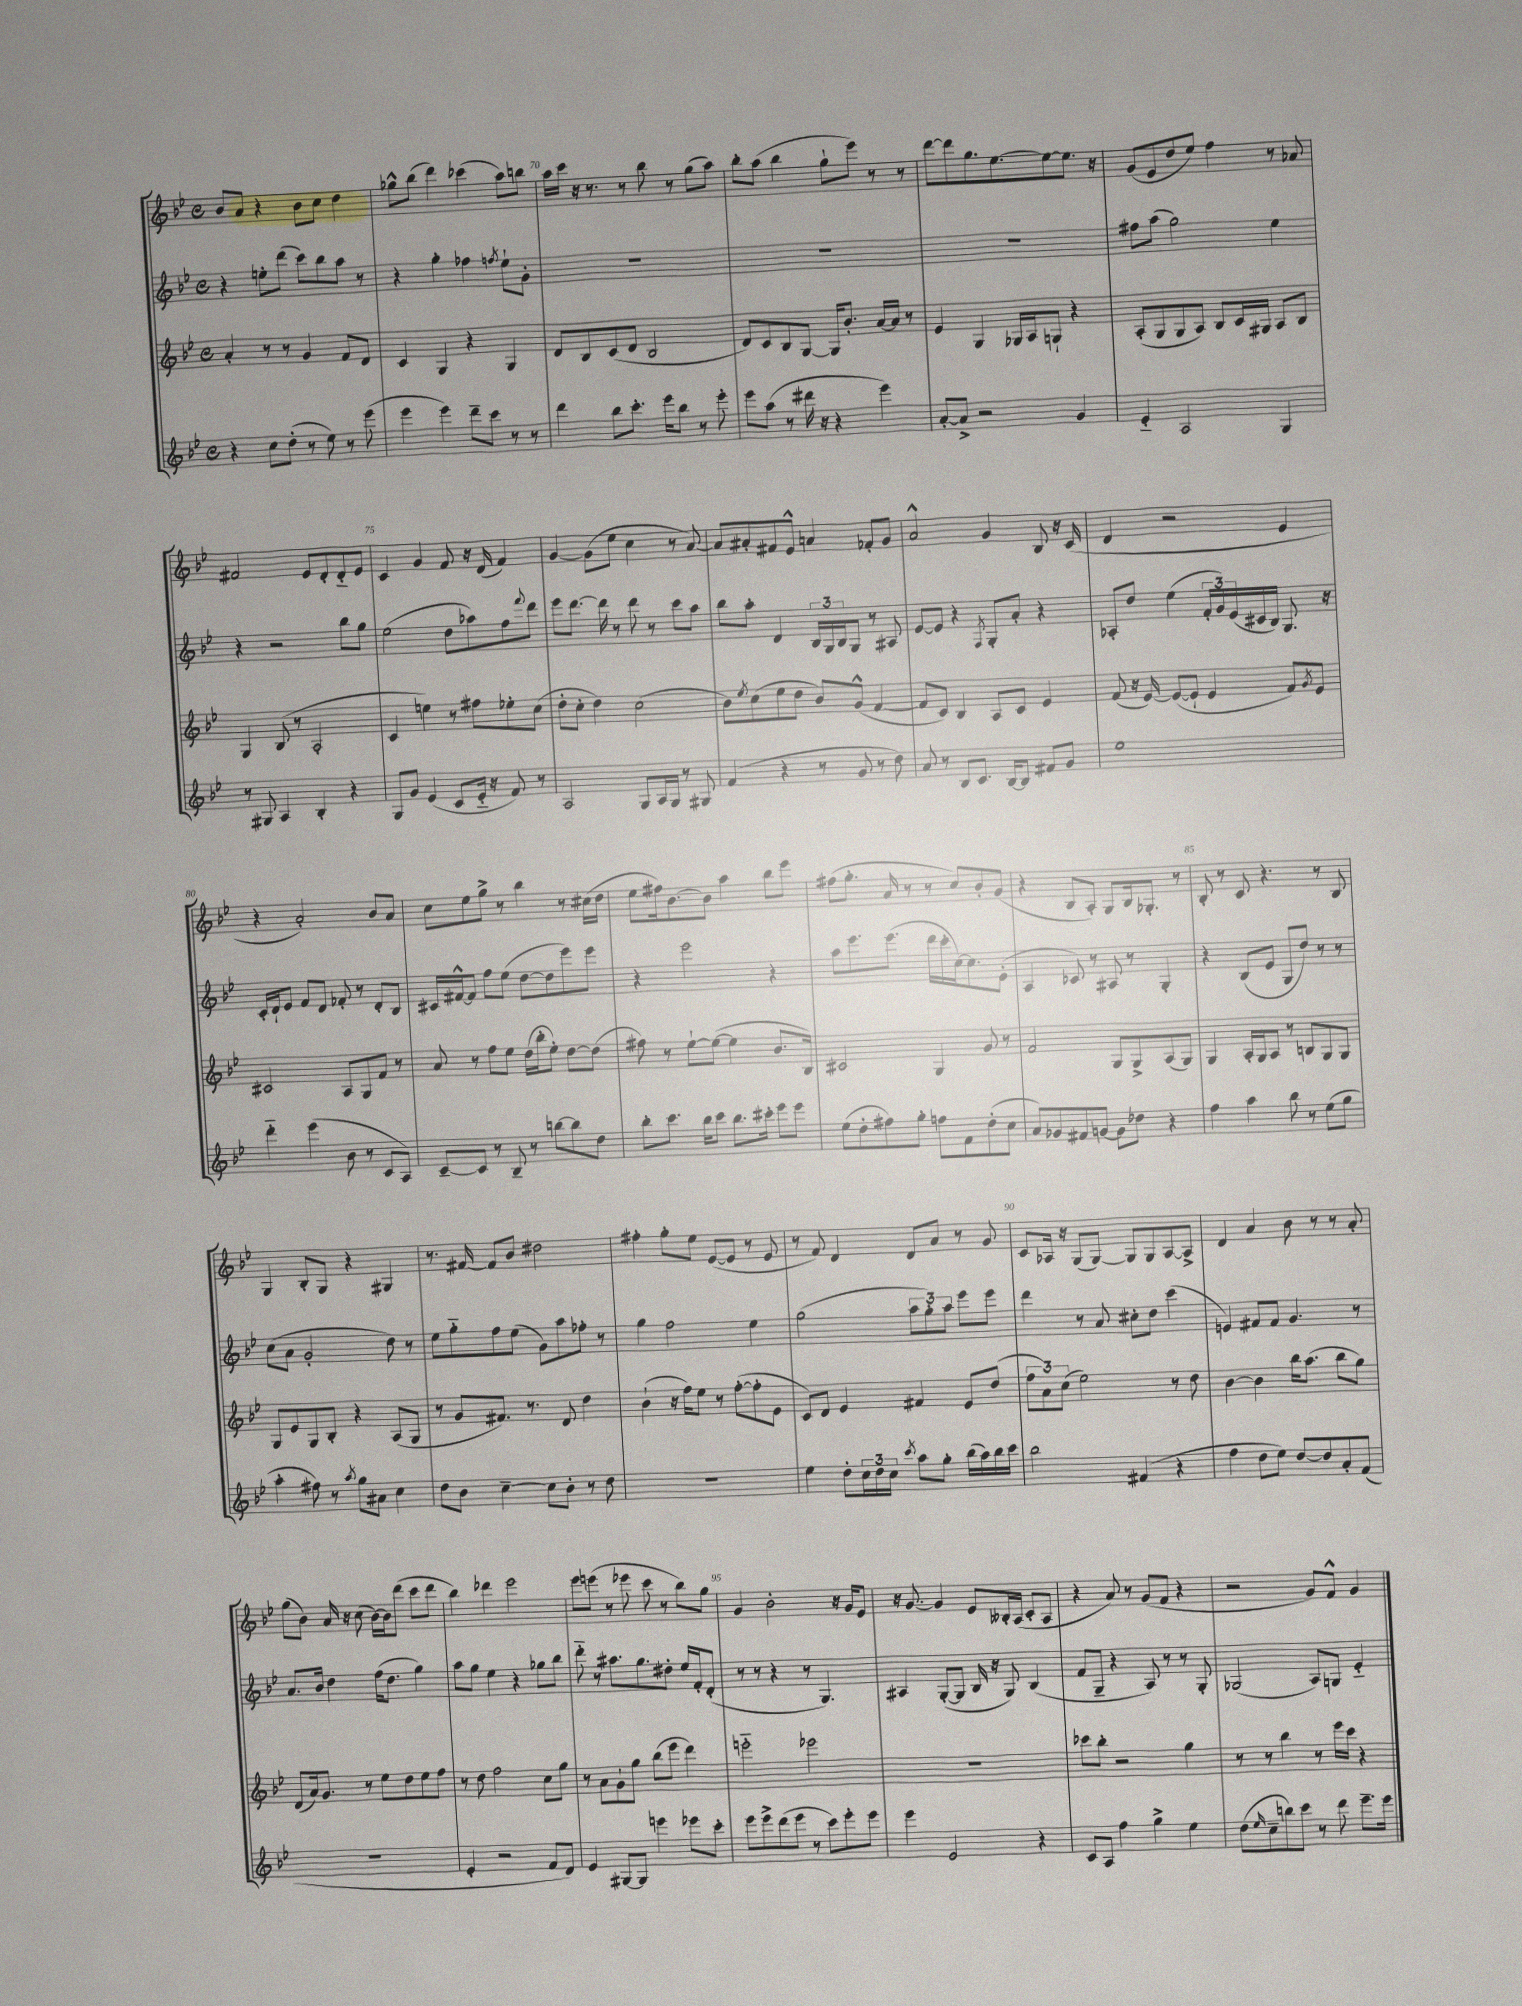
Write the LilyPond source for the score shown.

<<
\new StaffGroup <<
\new Staff = "s0" {
    \clef treble \key bes \major \defaultTimeSignature \time 4/4
    bes'8 a'8 r4 bes'8 c''8 d''4 |
    ges''8-^ bes''8( d'''4) ces'''4( a''8) b''8 |
    a''16 c'''16 r16 r8. r8 bes''8 r8 g''8( a''8) |
    bes''8-. a''8( bes''4 g''8-! ees'''8) r8 r8 |
    d'''8~ d'''8 g''8. ees''8.~ ees''8~ ees''8. r16 |
    g'8( ees'8 d''8 ees''8) f''4 r8 aes'8 |
    fis'2 ees'8 d'8-. d'8-_ ees'8 |
    c'4 g'4 f'8 r16 d'16( f'4) |
    g'4~ g'8( ees''8 c''4 r8 a'8~) |
    a'8 ais'8-. fis'8 ees'8-^ a'4 fes'8-. g'8 |
    a'2-^ g'4 bes8 r16 c'16( |
    d'4 r2 ees'4 |
    r4 a'2-.) bes'8 a'8 |
    c''8 ees''8 g''8-> r8 bes''4 r8 cis''16( d''16 |
    ees''8 fis''16) bes'8.~ bes'8 a''4 bes''8 ees'''8 |
    fis''8( g''8.-. a'16 r8 r8 c''8) bes'8-. g'8( |
    r4 bes8 a8-.) g8 bes16 ges8.-. r8 |
    bes8-. r8 c'8 r4. r8 bes8 |
    g4 bes8-. g8 r4 gis4 |
    r8. fis'16~ fis'8 bes'8 dis''2 |
    fis''4-. g''8-. ees''8 ees'8~( ees'8 r8 ees'8 |
    r8 f'8) d'4 d'8 a'8 r8 g'8 |
    c'8 aes16 r16 g8( g8~) g8 g8 aes8~ aes8-> |
    d'4 a'4 bes'8 r8 r8 a'8-. |
    g''8( bes'8) a'16 r16 c''8( bes'16~) bes'16 d'''8( c'''8 d'''8 |
    bes''4) des'''4 ees'''2 |
    ees'''8 e'''8( r8 ees'''8 c'''8 r8 bes''8) g''8 |
    g'4 bes'2-. r16 g'16 ees'8 |
    r16 g'8.~ g'4 ees'8 beses16-. a16( c'8-. a8 |
    r4 a'8) r8 g'8( f'8 r4 |
    r2 g'8) f'8-^ g'4 \bar "|." |
}
\new Staff = "s1" {
    \clef treble \key bes \major \defaultTimeSignature \time 4/4
    r4 e''8-. d'''8( c'''8) bes''8 a''8 r8 |
    r4 g''4-. fes''4 \acciaccatura { f''8 } ees''8-! g'8-. |
    R1 |
    R1 |
    R1 |
    fis''8 a''8( g''2) ees''4 |
    r4 r2 bes''8 g''8 |
    ees''2( d''8 aes''8) f''8 \appoggiatura { f'''8 } d'''8 |
    ees'''8 d'''8.~ d'''16 r8 d'''8 r8 c'''8 a''8 |
    bes''8 a''8-. d'4 \tuplet 3/2 { bes16 g16 bes16 } g8 r8 ais8 |
    ees'8~ ees'8 r4 \acciaccatura { f8 } g8-. a'8-. r4 |
    aes8-. d''8 ees''4( \tuplet 3/2 { f'16-. g'16) ees'16( } cis'16 bes16) g8. r16 |
    c'16-. d'16-! ees'8 f'8 d'8 fes'8-. r8 d'8-. bes8 |
    cis'16 fis'16~-^ fis'8 f''8 ees''8( d''8~ d''8 ees'''8) ees'''8 |
    r4 ees'''2 r4 |
    a''8 ees'''8. ees'''8.( d'''16 c'''16-. c''16~) c''8. ees'8-.( |
    a4 ces'8) r8 ais8 r8 g4-. |
    r4 bes8( ees'8 g8 d''8) r8 r8 |
    c''8( a'8 g'2-. d''8) r8 |
    ees''8 g''8-_ f''8 ees''8( g'8) a''8 fes''8-. r8 |
    g''4 f''2 ees''4 |
    g''2( \tuplet 3/2 { a''8 g''8-.) a''8 } ees'''8 ees'''8 |
    d'''4 r8 a'8 cis''8-. d''8 c'''4( |
    e'4) fis'8 fis'8 g'4. r8 |
    a'8. bes'16 d''4 f''16( d''8. g''4) |
    a''8 g''8 ees''4 r4 ges''8 bes''8 |
    d'''8-_ r8 ais''8. g''8. dis''8-. ees''16 f'16-. d'8-.( |
    r8 r8 r4 r8 g4.) |
    ais4 g8~-.( g8 bes16 r16 g8) bes4( |
    f'8 g8-- r4 a8) r8 r8 g8-. |
    ges2( a8) g8 ees'4-_ \bar "|." |
}
\new Staff = "s2" {
    \clef treble \key bes \major \defaultTimeSignature \time 4/4
    a'4-. r8 r8 g'4 f'8 d'8 |
    c'4 g4 r4 g4 |
    d'8 bes8 c'8( d'8 bes2 |
    d'8) c'8 bes8 g8~ g16 bes'8.-. a'16~ a'16 r8 |
    ees'4 g4 ges16 a16 g8-! r4 |
    a8-.( g8 g8 a8) bes8 c'16 gis16 a8 bes8 |
    g4 bes8( r8 a2-. |
    c'4 e''4) r8 fis''8 ees''8-. c''8( |
    d''8-. c''8-. d''4) c''2( |
    bes'8) \acciaccatura { ees''8 } c''8( ees''8 d''8 bes'8) g'8-^( f'4~ |
    f'8 c'8) bes4 a8 c'8 ees'4 |
    f'8( r16 ees'16~) ees'8~( ees'8-! ees'4 f'8) \acciaccatura { g'8 } ees'8 |
    cis'2 a8 g8 f'8 r8 |
    a'8 r8 f''8 ees''8 d''16( bes''16-. ees''8-.) d''8~ d''8( |
    fis''8) r8 ees''8~-! ees''8~( ees''4 bes'8. bes16) |
    cis'2 g4 g'8 r8 |
    f'2 g8 g8-> a8( g8) |
    g4 a16-. g16 a8 r8 b8 g8 g8 |
    g8 ees'8 g8 bes8-. r4 a8( g8 |
    r8 g'8 fis'8.) r8. d'8 d''4 |
    bes'4-!( r16 f''16) ees''8 r8 f''8~-.( f''8-. ees'8 |
    c'8) d'8 ees'4 fis'4 ees'8 d''8( |
    \tuplet 3/2 { f''8 a'8) c''8( } ees''2) r8 d''8 |
    bes'4~ bes'4 bes''16 a''8.( bes''8 g''8) |
    d'8( a'16) g'8. r8 ees''8 d''8 ees''8 f''8 |
    r8 d''8 f''2 c''8 g''8 |
    r8 a'8 g'8-! g''8 bes''8( ees'''8 d'''4) |
    e'''2-_ ees'''2 |
    R1 |
    ces'''8 bes''8-. r2 g''4 |
    r8 r8 bes''4 r8 ees'''16 c'''16 r4 \bar "|." |
}
\new Staff = "s3" {
    \clef treble \key bes \major \defaultTimeSignature \time 4/4
    r4 c''8 d''8-.( r8 ees''8) r8 ees'''8( |
    ees'''4 ees'''4) d'''8-- c'''8 r8 r8 |
    d'''4 bes''8 c'''8.-. ees'''16 bes''8 r8 ees'''8-. |
    ees'''8 a''8( r8 dis'''16 r16 r4 ees'''4) |
    a'8~-. a'8-> r2 g'4 |
    ees'4-_ a2 g4 |
    r8 gis8 a4 bes4-. r4 |
    g8 g'8 ees'4( c'8 ees'16-_ r16 f'8) r8 |
    a2 g8 a16 g16 r8 gis8 |
    f'4( r4 r8 g'8 r8 d''8) |
    a'8 r8 bes8 c'8. bes16~ bes8 fis'8 g'8 |
    ees''1 |
    d'''4-_ ees'''4( bes'8 r8 c'8 a8) |
    c'8~-- c'8 r8 bes8-- r8 b''8~ b''8 d''8 |
    bes''8-. c'''8. bes''16 c'''8 bes''8. cis'''16-. ees'''8 ees'''8 |
    ees''8( d''8-. fis''8) g''8-. f''8 f'8 d''8-.( c''8 |
    a'8) ges'8 fis'8 g'8~ g'8 des''8 r4 |
    f''4 a''4 bes''8 r8 ees''8( g''8 |
    a''4-. fis''8) r8 \acciaccatura { a''8 } g''8 ais'8 c''4 |
    d''8 bes'8 c''4~-- c''8 bes'8-. r8 d''8 |
    R1 |
    ees''4 d''8-. \tuplet 3/2 { c''16 d''16 c''16 } \acciaccatura { c'''8 } a''8 g''8-. bes''16( a''16) bes''16 c'''16 |
    bes''2 fis'4( r4 |
    f''4 d''8 ees''8) d''8~ d''8 a'8-. f'8( |
    r1 |
    ees'4-. r2 f'8 d'8) |
    ees'4 gis8~ gis8 e'''4 ees'''8 c'''8-. |
    ees'''8 ees'''8-> d'''8( ees'''8 r8 c'''8) ees'''8-. ees'''8 |
    ees'''4 ees'2 r4 |
    c'8 a8 f''4 g''4-> ees''4 |
    d''8( \grace { ees''16 } c''8-- b''8) c'''8 r8 d'''8 ees'''8.-- ees'''16 \bar "|." |
}
>>
>>
\layout { \context { \Score currentBarNumber = #68 \override BarNumber.break-visibility = ##(#f #t #t) barNumberVisibility = #(every-nth-bar-number-visible 5) } }
